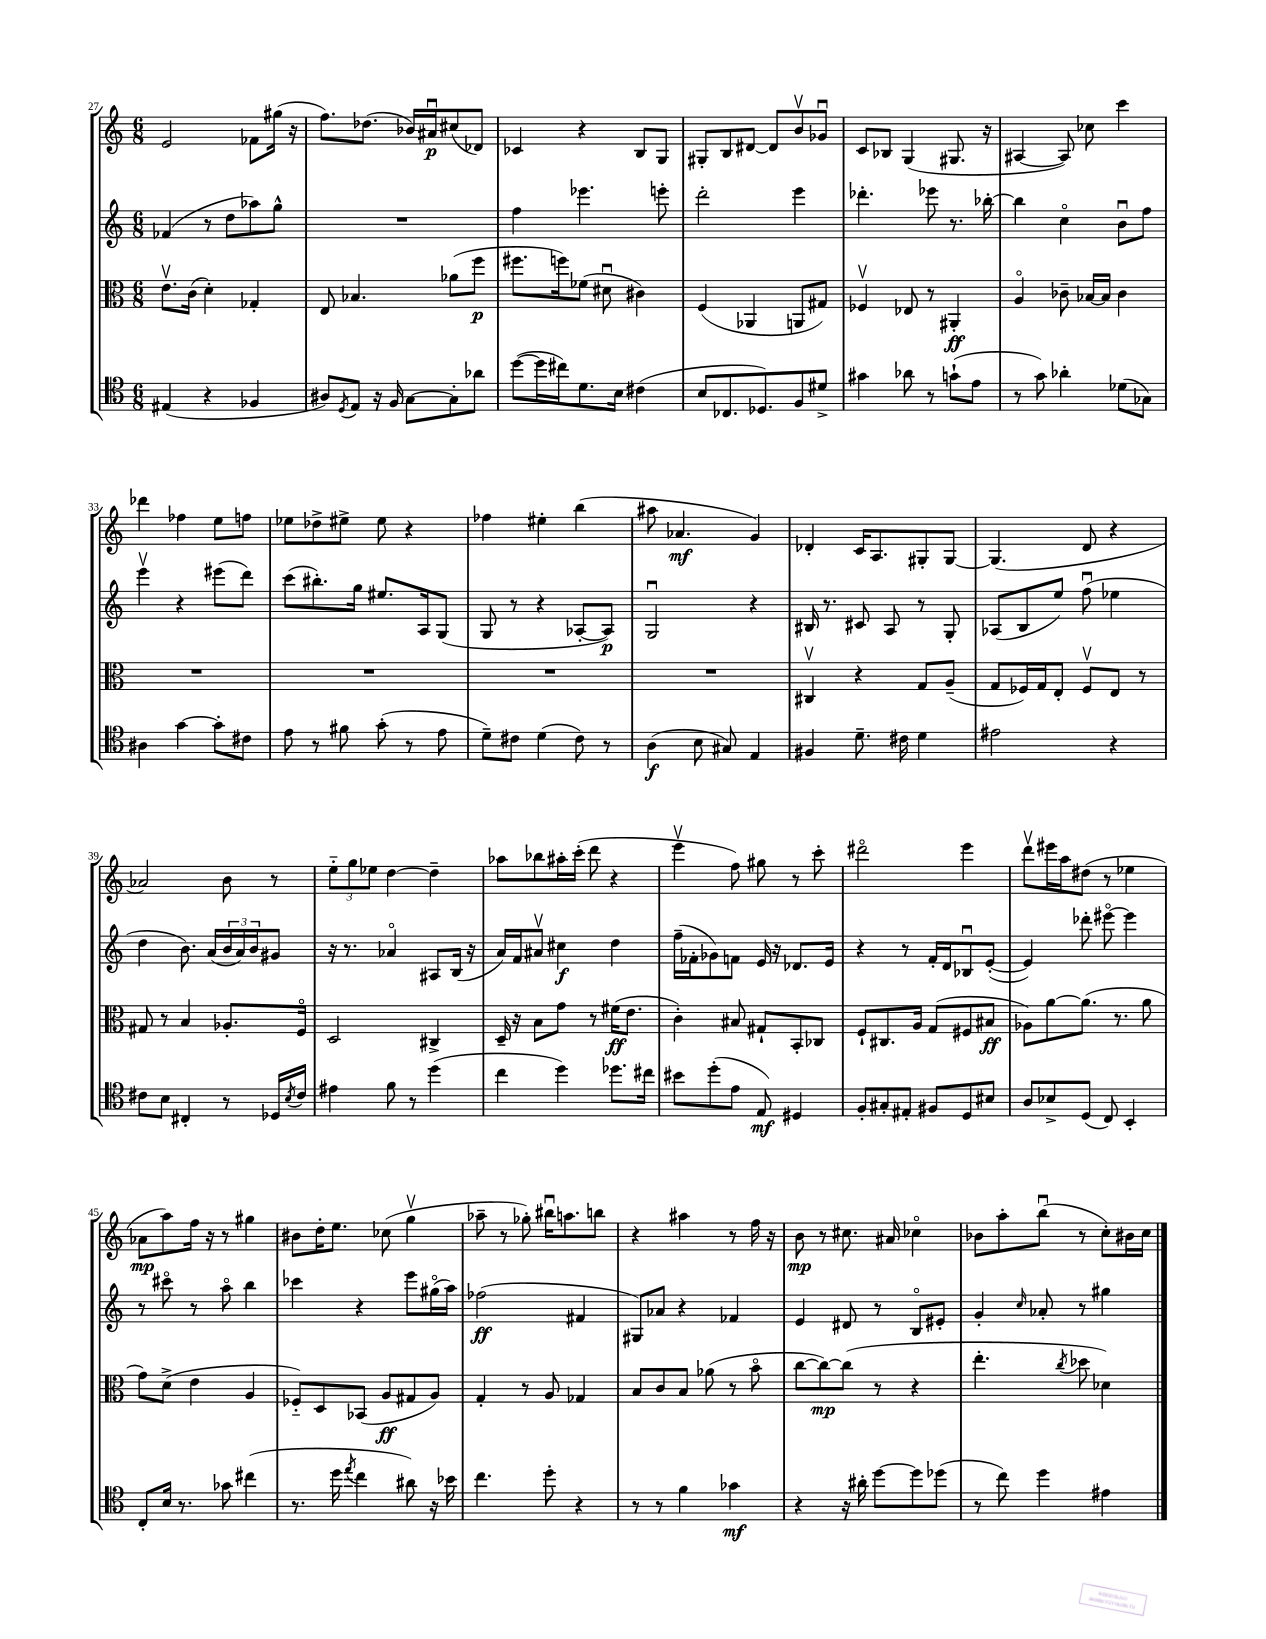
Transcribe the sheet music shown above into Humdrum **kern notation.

**kern	**kern	**kern	**kern
*staff4	*staff3	*staff2	*staff1
*clefC4	*clefC3	*clefG2	*clefG2
*k[]	*k[]	*k[]	*k[]
*M6/8	*M6/8	*M6/8	*M6/8
(4E#/	8.ev\L	(4f-/	2e/
.	(16c\Jk	.	.
4r	4d'\)	8r	.
.	.	8dd\L	.
4F-/	4G-'/	8aa-\)	8f-\L
.	.	8gg^^\J	(16gg#\Jk
.	.	.	16r
=	=	=	=
8A#/L)	8E/	2.r	8.ff\L)
8qD/	.	.	.
8E/J	4.B-/	.	.
.	.	.	(8.dd-\J
16r	.	.	.
16F/	.	.	.
[8G\L	.	.	16b-/LL)
.	.	.	16a#u/J
8G'\]	(8a-\L	.	(8cc#/
8a-\J	8ff\J	.	8d-/J)
=	=	=	=
([8dd\L	8.ff#\L	4ff\	4c-/
16dd\]L	.	.	.
16cc#\J)	16ff\k)	.	.
8.d\	(8f-\J	4.eee-\	4r
.	8d#u\	.	.
16B\Jk	.	.	.
(4c#\	4c#\)	.	8B/L
.	.	8eee'\	8G/J
=	=	=	=
8B/L	(4F/	2ddd'\	8G#'/L
8.C-/	.	.	8B/
.	4AA-/	.	[8d#/J
8.D-/)	.	.	.
.	.	.	8d#/]L
8F/	8AA/L	4eee\	8bv/
8d#^/J	8G#/J)	.	8g-u/J
=	=	=	=
4g#\	4F-v/	4.ddd-'\	8c/L
.	.	.	8B-/J
8a-\	8E-/	.	(4G/
8r	8r	8eee-\	.
(8g`\L	4AA#'/	8.r	8.G#/
8e\J	.	.	.
.	.	[16bb-'\	16r
=	=	=	=
8r	4Ao/	4bb-\]	[4A#/
8g\)	.	.	.
4a-'\	8c-~\	4cco\	8A#/])
.	[16B-/LL	.	8cc-\
.	16B-/]JJ	.	.
(8d-\L	4c-\	8bu\L	4ccc\
8G-\J)	.	8ff\J	.
=	=	=	=
4A#\	2.r	4eeev\	4ddd-\
[4g\	.	4r	4ff-\
8g'\]L	.	(8eee#\L	8ee\L
8c#\J	.	8ddd\J)	8ff\J
=	=	=	=
8e\	2.r	(8ccc\L	8ee-\L
8r	.	8.bb#'\)	8dd-^\
8f#\	.	.	8ee#^\J
.	.	16gg\Jk	.
(8g'\	.	8.ee#/L	8ee#\
8r	.	.	4r
.	.	16A/k	.
8e\	.	(8G/J	.
=	=	=	=
8d~\L)	2.r	8G/	4ff-\
8c#\J	.	8r	.
(4d\	.	4r	4ee#'\
8c#\)	.	[8A-'/L	(4bb\
8r	.	8A-/]J)	.
=	=	=	=
(4A\	2.r	2Gu/	8aa#\
.	.	.	4.a-/
8B\	.	.	.
8G#/)	.	.	.
4E/	.	4r	4g/)
=	=	=	=
4F#/	4C#v/	16B#/	4d-'/
.	.	8.r	.
8.d~\	4r	8c#/	16c/LK
.	.	.	8.A/
.	.	8A/	.
16c#\	.	.	.
4d\	8G/L	8r	8G#'/
.	(8A~/J	8G'/	[8G#/J
=	=	=	=
2e#\	8G/L	(8A-/L	(4.G#/]
.	16F-/L)	8B/	.
.	16G/J	.	.
.	8E'/J	8ee/J)	.
.	8F-v/L	(8ffu\	8d/
4r	8E/J	4ee-\	4r
.	8r	.	.
=	=	=	=
8c#\L	8G#/	4dd\	2a-/)
8B\J	8r	.	.
4C#'/	4B/	8.b\)	.
.	.	(16a/LL	.
8r	8.A-'/L	24b/	8b\
.	.	24a/)	.
.	.	24b/J	.
16D-/LL	.	8g#/J	8r
8qB/	.	.	.
16c#/JJ	16Fo/Jk	.	.
=	=	=	=
4e#\	2D/	16r	12ee'~\L
.	.	8.r	.
.	.	.	12gg\
.	.	.	12ee-\J
8f\	.	4a-o/	[4dd\
8r	.	.	.
(4dd\	4C#^/	8A#/L	4dd~\]
.	.	(16B/Jk	.
.	.	16r	.
=	=	=	=
4cc\	16D~/	16a/LL)	8aa-\L
.	16r	16f/J	.
.	8B\L	8a#v/J	8bb-\
4dd\)	8g\J	4cc#\	16aa#'\L
.	.	.	(16ccc'\JJ
.	8r	.	8ddd\
8.dd-\L	(16f#\LK	4dd\	4r
.	8.e\J	.	.
16cc#\Jk	.	.	.
=	=	=	=
8b#\L	4c'\)	(16ff~\LL	4eeev\
.	.	16f-'\J	.
(8dd'\	.	8g-\)	.
8e\J	8B#/	8f\J	8ff\)
8E/)	8G#`/L	16e/	8gg#\
.	.	16r	.
4D#/	8BB'/	8.d-/L	8r
.	8C-/J	.	8ccc'\
.	.	16e/Jk	.
=	=	=	=
8F'/L	8F`/L	4r	2ddd#o\
8G#'/	8.C#/	.	.
8E#'/J	.	8r	.
.	16A/Jk	.	.
8F#/L	(8G/L	16f'/LL	.
.	.	16d/J	.
8D/	8F#/	8B-u/	4eee\
8B#/J	8B#/J	([8e'/J	.
=	=	=	=
8A/L	8A-\L)	4e/])	8dddv\L
8B-^/	[8a\	.	16eee#\L
.	.	.	16aa\J
(8D/J	(8.a\]J	8ddd-'\	(8dd#\J
8C/)	.	[8eee#o\	8r
.	8.r	.	.
4BB'/	.	4eee#\]	4ee-\
.	8a\	.	.
=	=	=	=
8C'/L	8g\L)	8r	8a-\L
16B/Jk	(8d^\J	8ccc#o\	8aa\)
8.r	.	.	.
.	4e\	8r	16ff\Jk
.	.	.	16r
8g-\	.	8aao\	8r
(4cc#\	4A/	4bb\	4gg#\
=	=	=	=
8.r	8F-'~/L)	4ccc-\	8b#\L
.	8D/	.	16dd'\K
16dd\	.	.	8.ee\J
8qee/	.	.	.
4cc\	(8BB-/J	4r	.
.	8A/L	.	(8cc-\
8a#\)	8G#/	8eee\L	4ggv\
16r	8A/J)	(16gg#o\L	.
16b-\	.	16aa\JJ)	.
=	=	=	=
4.cc\	4G'/	(2ff-\	8aa-~\
.	.	.	8r
.	8r	.	8gg-'\)
8dd'\	8A/	.	16bb#u\LK
.	.	.	8.aa\
4r	4G-/	4f#/	.
.	.	.	8bb\J
=	=	=	=
8r	8B/L	8G#/L)	4r
8r	8c/	8a-/J	.
4f\	8B/J	4r	4aa#\
.	(8a-\	.	.
4g-\	8r	4f-/	8r
.	8bo\	.	16ff\
.	.	.	16r
=	=	=	=
4r	[8cc\L	4e/	8b\
.	8cc\_)	.	8r
16r	(8cc\]J	8d#/	8.cc#\
16a#'\	.	.	.
[8dd\L	8r	8r	.
.	.	.	16a#/
8dd\]	4r	8Bo/L	4cc-o\
(8dd-\J	.	8e#'/J	.
=	=	=	=
8r	4.ee'\	4g'/	8b-\L
8cc\)	.	.	8aa'\
.	.	16qqcc/	.
4dd\	.	8a-'/	(8bbu\J
.	8qcc/	.	.
.	8dd-\	8r	8r
4e#\	4d-\)	4gg#\	8cc'\L)
.	.	.	16b#\L
.	.	.	16cc\JJ
==	==	==	==
*-	*-	*-	*-
